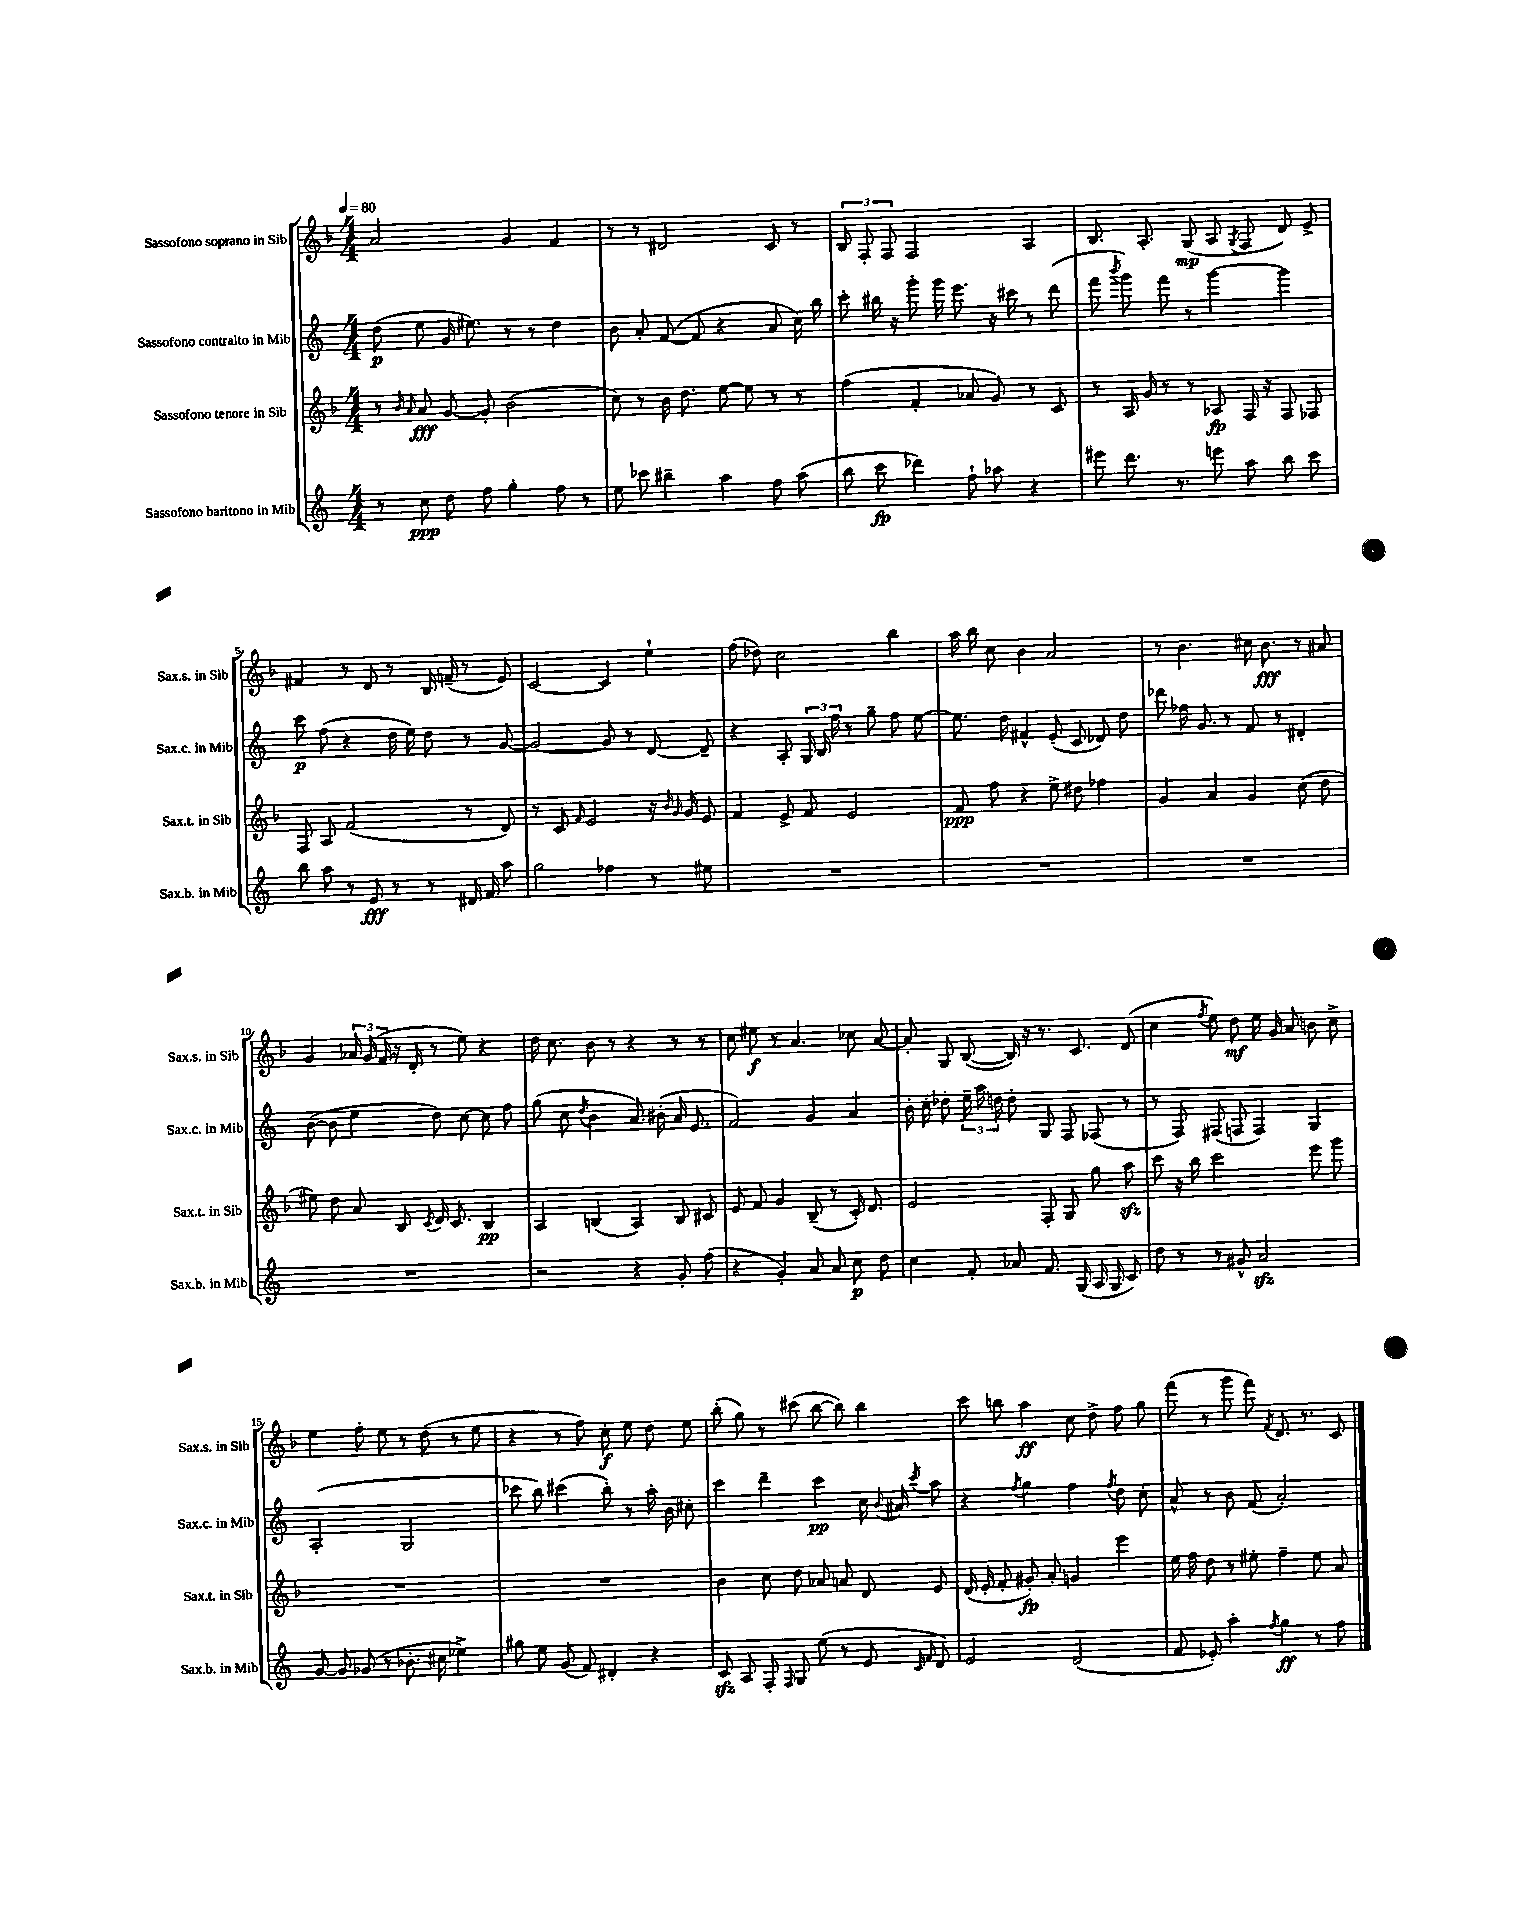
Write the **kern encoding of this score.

**kern	**dynam	**kern	**dynam	**kern	**dynam	**kern	**dynam
*part4	*part4	*part3	*part3	*part2	*part2	*part1	*part1
*staff4	*staff4	*staff3	*staff3	*staff2	*staff2	*staff1	*staff1
*I"Sassofono baritono in Mib	*	*I"Sassofono tenore in Sib	*	*I"Sassofono contralto in Mib	*	*I"Sassofono soprano in Sib	*
*I'Sax.b. in Mib	*	*I'Sax.t. in Sib	*	*I'Sax.c. in Mib	*	*I'Sax.s. in Sib	*
*clefG2	*	*clefG2	*	*clefG2	*	*clefG2	*
*k[]	*	*k[b-]	*	*k[]	*	*k[b-]	*
*M4/4	*	*M4/4	*	*M4/4	*	*M4/4	*
*MM80	*	*MM80	*	*MM80	*	*MM80	*
=1	=1	=1	=1	=1	=1	=1	=1
8r	.	8r	.	(8dd\	p	2a/	.
.	.	16qqb-/	.	.	.	.	.
.	.	16qqa/	.	.	.	.	.
8cc\	ppp	8a/	fff	8ee\	.	.	.
8dd\	.	[8g/	.	16g/	.	.	.
.	.	.	.	8.ee#X\)	.	.	.
8ff\	.	8g'/]	.	.	.	.	.
4gg'\	.	(2b-\	.	8r	.	4g/	.
.	.	.	.	8r	.	.	.
8ff\	.	.	.	4dd\	.	4f/	.
8r	.	.	.	.	.	.	.
=2	=2	=2	=2	=2	=2	=2	=2
8ee\	.	8cc\)	.	8b\	.	8r	.
8ccc-X\	.	8r	.	8a'/	.	8r	.
4bb#X~\	.	16b-\	.	([8f/	.	2d#X/	.
.	.	8.dd\	.	.	.	.	.
.	.	.	.	8f/]	.	.	.
4aa\	.	[8ee\	.	4r	.	.	.
.	.	8ee\]	.	.	.	.	.
8ff\	.	8r	.	8a/	.	8c/	.
(8aa\	.	8r	.	16cc\)	.	8r	.
.	.	.	.	16bb\	.	.	.
=3	=3	=3	=3	=3	=3	=3	=3
8bb\	.	(4ff\	.	8ccc'\	.	12B-/	.
.	.	.	.	.	.	12F'/	.
8ccc\	fp	.	.	16bb#X\	.	.	.
.	.	.	.	.	.	12F/	.
.	.	.	.	16r	.	.	.
4ddd-X\)	.	4f'/	.	8ggg'\	.	2F/	.
.	.	.	.	16ggg\	.	.	.
.	.	.	.	8.eee\	.	.	.
8ff`\	.	8a-X/	.	.	.	.	.
8aa-X\	.	8g/)	.	16r	.	.	.
.	.	.	.	16ccc#X\	.	.	.
4r	.	8r	.	8r	.	4A/	.
.	.	8c/	.	(8ddd\	.	.	.
=4	=4	=4	=4	=4	=4	=4	=4
8eee#X\	.	8r	.	8fff\	.	8.B-/	.
.	.	.	.	8qbbb/	.	.	.
8.ddd\	.	16A/	.	8ggg\)	.	.	.
.	.	16g/	.	.	.	8.A'/	.
.	.	8r	.	8fff\	.	.	.
8.r	.	.	.	.	.	.	.
.	.	8r	.	8r	.	(8G/	mp
8eeen\	.	8A-X/	fp	[4ggg\	.	8A/	.
.	.	.	.	.	.	8qG/	.
8aa\	.	16F/	.	.	.	8F/	.
.	.	16r	.	.	.	.	.
8bb\	.	8F/	.	4ggg\]	.	8d/)	.
8ccc\	.	8F-X/	.	.	.	8e^/	.
!!LO:LB:g=z
=5	=5	=5	=5	=5	=5	=5	=5
8bb\	.	8F/	.	8ccc\	p	4f#X/	.
8aa\	.	8A/	.	(8ff\	.	.	.
8r	.	(2f/	.	4r	.	8r	.
8e/	fff	.	.	.	.	8d/	.
8r	.	.	.	16dd\	.	8r	.
.	.	.	.	16ee\)	.	.	.
8r	.	.	.	8dd\	.	16B-/	.
.	.	.	.	.	.	(16fn~/	.
16d#X/	.	8r	.	8r	.	8r	.
16f/	.	.	.	.	.	.	.
8aa\	.	8d/)	.	[8g/	.	8e/)	.
=6	=6	=6	=6	=6	=6	=6	=6
2gg\	.	8r	.	2g/_	.	[2c/	.
.	.	8c/	.	.	.	.	.
.	.	16qqf/	.	.	.	.	.
.	.	2e/	.	.	.	.	.
4ff-X\	.	.	.	8g/]	.	4c/]	.
.	.	.	.	8r	.	.	.
8r	.	16r	.	[8d/	.	4ee`\	.
.	.	16qqb-/	.	.	.	.	.
.	.	16qqg/	.	.	.	.	.
.	.	16g/	.	.	.	.	.
8ee#X\	.	8e/	.	8d~/]	.	.	.
=7	=7	=7	=7	=7	=7	=7	=7
1r	.	4f/	.	4r	.	(8ff\	.
.	.	.	.	.	.	8dd-X\)	.
.	.	8e^/	.	8A'/	.	2cc\	.
.	.	8f/	.	24G/	.	.	.
.	.	.	.	24B/	.	.	.
.	.	.	.	24ff\	.	.	.
.	.	2e/	.	8r	.	.	.
.	.	.	.	8gg~\	.	.	.
.	.	.	.	8ff\	.	4bb-\	.
.	.	.	.	[8ee\	.	.	.
=8	=8	=8	=8	=8	=8	=8	=8
1r	.	8f/	ppp	8.ee\]	.	16aa\	.
.	.	.	.	.	.	16bb-\	.
.	.	8ff\	.	.	.	8cc\	.
.	.	.	.	16dd\	.	.	.
.	.	4r	.	4f#X^^/	.	4b-\	.
.	.	8ee^\	.	(8e'/	.	2a/	.
.	.	8dd#X\	.	8c/	.	.	.
.	.	4ff-X\	.	8d-X/)	.	.	.
.	.	.	.	8dd\	.	.	.
=9	=9	=9	=9	=9	=9	=9	=9
1r	.	4g/	.	8ddd-X\	.	8r	.
.	.	.	.	16ff-X\	.	4.b-\	.
.	.	.	.	8.g/	.	.	.
.	.	4a/	.	.	.	.	.
.	.	.	.	8r	.	.	.
.	.	4g/	.	8f/	.	16cc#X\	.
.	.	.	.	.	.	8.b-\	fff
.	.	.	.	8r	.	.	.
.	.	(8cc\	.	4d#X'/	.	8r	.
.	.	8dd\	.	.	.	8a#X/	.
!!LO:LB:g=z
=10	=10	=10	=10	=10	=10	=10	=10
1r	.	8ee#X\)	.	([8b\	.	4g/	.
.	.	8dd\	.	8b\]	.	.	.
.	.	8a/	.	4ee\	.	24a-X/	.
.	.	.	.	.	.	(24g/	.
.	.	.	.	.	.	24f/	.
.	.	8B-/	.	.	.	16r	.
.	.	.	.	.	.	16d'/	.
.	.	8qc/	.	.	.	.	.
.	.	16d/	.	8dd\)	.	8r	.
.	.	8.c/	.	.	.	.	.
.	.	.	.	[8cc\	.	8ee\)	.
.	.	4B-/	pp	8cc\]	.	4r	.
.	.	.	.	8ff\	.	.	.
=11	=11	=11	=11	=11	=11	=11	=11
2r	.	4A/	.	(8gg\	.	16dd\	.
.	.	.	.	.	.	8.cc\	.
.	.	.	.	8cc\	.	.	.
.	.	.	.	8qdd/	.	.	.
.	.	(4Bn/	.	4b\	.	8b-\	.
.	.	.	.	.	.	8r	.
4r	.	4A/)	.	8.a/)	.	4r	.
.	.	.	.	(16b#X'\	.	.	.
8g'/	.	8B/	.	16a/	.	8r	.
.	.	.	.	8.e/	.	.	.
(8ff\	.	8c#X/	.	.	.	8r	.
=12	=12	=12	=12	=12	=12	=12	=12
4r	.	8e/	.	2f/)	.	8cc\	.
.	.	8f/	.	.	.	8ee#X\	f
4g'/)	.	4g/	.	.	.	8r	.
.	.	.	.	.	.	4.a/	.
8a/	.	(8B-~/	.	4g/	.	.	.
8a/	.	8r	.	.	.	.	.
8cc\	p	16c'/)	.	4a/	.	8cc-X\	.
.	.	8.d/	.	.	.	.	.
8dd\	.	.	.	.	.	[8a/	.
=13	=13	=13	=13	=13	=13	=13	=13
4cc\	.	2e/	.	16b'\	.	8a'/]	.
.	.	.	.	16cc'\	.	.	.
.	.	.	.	8dd-X'\	.	8G/	.
8f'/	.	.	.	24ee~\	.	([8B-/	.
.	.	.	.	24aa\	.	.	.
.	.	.	.	24ddn\	.	.	.
8a-X/	.	.	.	8dd'\	.	16B-/])	.
.	.	.	.	.	.	16r	.
8.f/	.	8F'/	.	8G/	.	8.r	.
.	.	8G/	.	8F/	.	.	.
(16G/	.	.	.	.	.	8.c/	.
16A/	.	8gg\	.	(8F-X/	.	.	.
16G/	.	.	.	.	.	.	.
8c/)	.	8aazz\	.	8r	.	(8d/	.
=14	=14	=14	=14	=14	=14	=14	=14
8dd\	.	8ccc\	.	8r	.	4cc\	.
8r	.	16r	.	8F/)	.	.	.
.	.	16bb-\	.	.	.	.	.
.	.	.	.	.	.	8qff/	.
8r	.	2ccc\	.	(8F#X/	.	8ee\)	.
8g#X^^/	.	.	.	8Fn/	.	8dd\	mf
2azz/	.	.	.	4F/)	.	16ee\	.
.	.	.	.	.	.	16g/	.
.	.	.	.	.	.	8a/	.
.	.	8eee\	.	4G/	.	8bn\	.
.	.	8ggg\	.	.	.	8cc^\	.
!!LO:LB:g=z
=15	=15	=15	=15	=15	=15	=15	=15
[8g/	.	1r	.	(2A'/	.	4ee\	.
8g/]	.	.	.	.	.	.	.
(8g-X/	.	.	.	.	.	8ff'\	.
8r	.	.	.	.	.	8ee\	.
8.b-X'\	.	.	.	2G/	.	8r	.
.	.	.	.	.	.	(8dd\	.
16cc#X\	.	.	.	.	.	.	.
4ee-X^\)	.	.	.	.	.	8r	.
.	.	.	.	.	.	8ee\	.
=16	=16	=16	=16	=16	=16	=16	=16
8gg#X\	.	1r	.	8ccc-X\	.	4r	.
8ee\	.	.	.	8bb\)	.	.	.
(8g/	.	.	.	(4ccc#X\	.	8r	.
8f/)	.	.	.	.	.	8ff\)	.
4d#X'/	.	.	.	8bb'\)	.	8cc'\	f
.	.	.	.	8r	.	8ee\	.
4r	.	.	.	16aa'\	.	8dd\	.
.	.	.	.	16b\	.	.	.
.	.	.	.	8cc#X'\	.	8ee\	.
=17	=17	=17	=17	=17	=17	=17	=17
8czz/	.	4b-\	.	4ccc\	.	(8bb-'\	.
8A/	.	.	.	.	.	8gg\)	.
8F'/	.	8cc\	.	4ddd~\	.	8r	.
16qqF/	.	.	.	.	.	.	.
8G/	.	8dd\	.	.	.	(8ccc#X\	.
(8ee\	.	8a-X/	.	4ccc\	pp	[8bb-\	.
8r	.	8an/	.	.	.	8bb-\])	.
8e/	.	8d/	.	16cc\	.	4bb-\	.
.	.	.	.	8qqb/	.	.	.
.	.	.	.	16a#X/	.	.	.
16qqc/	.	.	.	.	.	.	.
16qqf/	.	.	.	8qccc/	.	.	.
8d/)	.	8e/	.	8aa\	.	.	.
=18	=18	=18	=18	=18	=18	=18	=18
2e/	.	(16d/	.	4r	.	8ccc\	.
.	.	16e'/	.	.	.	.	.
.	.	8f'/	.	.	.	8bbn\	.
.	.	.	.	8qff/	.	.	.
.	.	8g#X'/)	fp	4gg\	.	4aa\	ff
.	.	8a'/	.	.	.	.	.
(2d/	.	4gn/	.	4ff\	.	8cc\	.
.	.	.	.	.	.	8dd^\	.
.	.	.	.	8qff/	.	.	.
.	.	4eee\	.	8dd\	.	8ff\	.
.	.	.	.	8cc'\	.	8gg\	.
=19	=19	=19	=19	=19	=19	=19	=19
8f/	.	16ee\	.	8a^^/	.	(8fff\	.
.	.	16ff\	.	.	.	.	.
8e-X'/)	.	8dd\	.	8r	.	8r	.
4aa'\	.	8r	.	8b\	.	8ggg\	.
.	.	8ee#X'\	.	(8f/	.	8fff\)	.
8qff/	.	.	.	.	.	8qf/	.
4gg\	ff	4ff~\	.	2a'/)	.	8.d/	.
.	.	.	.	.	.	8.r	.
8r	.	8ee#\	.	.	.	.	.
8ff\	.	8a/	.	.	.	8c/	.
==	==	==	==	==	==	==	==
*-	*-	*-	*-	*-	*-	*-	*-
